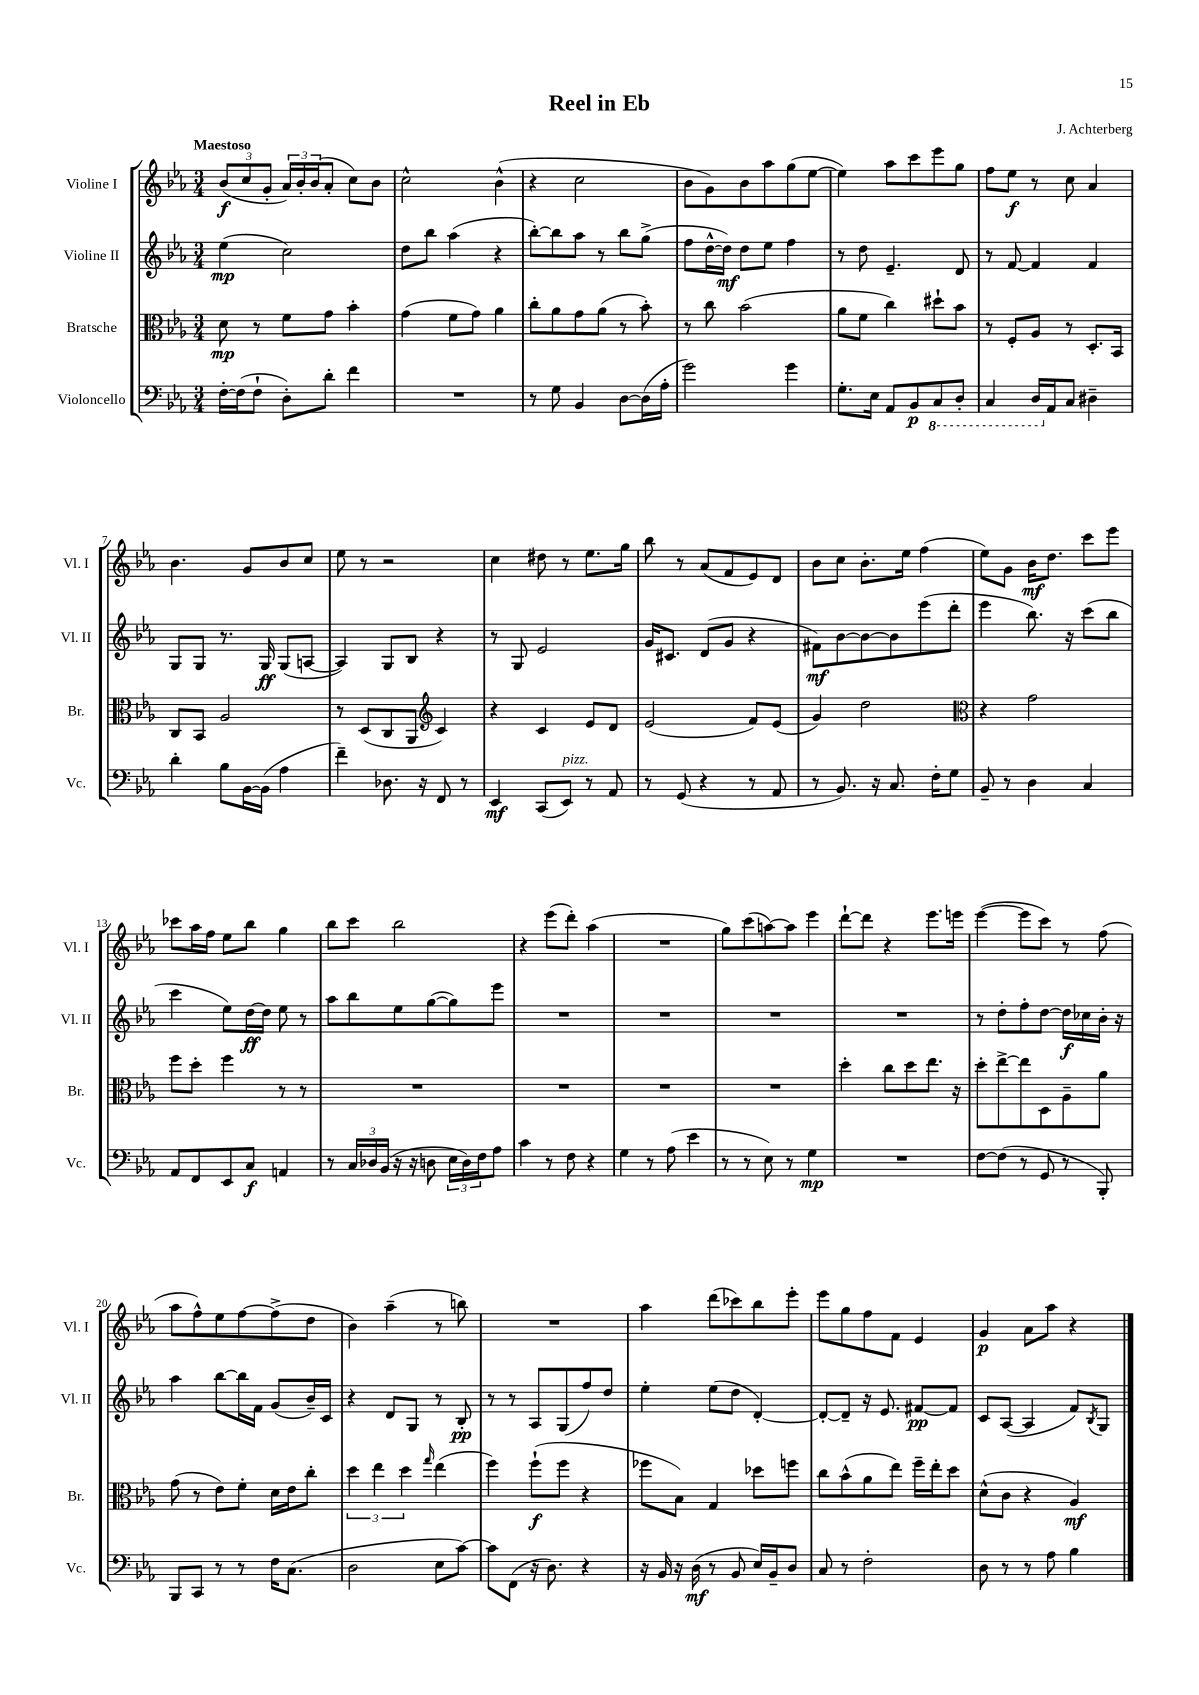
\header { title = "Reel in Eb" composer = "J. Achterberg" }
<<
\new StaffGroup <<
\new Staff = "s0" \with { instrumentName = "Violine I" shortInstrumentName = "Vl. I" } {
    \clef treble \key ees \major \numericTimeSignature \time 3/4 \tempo "Maestoso"
    \tuplet 3/2 { bes'8\f( c''8 g'8-. } \tuplet 3/2 { aes'16) bes'16-. bes'16( } aes'8-. c''8) bes'8 |
    c''2-^ bes'4-^( |
    r4 c''2 |
    bes'8 g'8) bes'8 aes''8 g''8( ees''8~ |
    ees''4) aes''8 c'''8 ees'''8 g''8 |
    f''8 ees''8\f r8 c''8 aes'4 |
    bes'4. g'8 bes'8 c''8 |
    ees''8 r8 r2 |
    c''4 dis''8 r8 ees''8. g''16 |
    bes''8 r8 aes'8( f'8 ees'8) d'8 |
    bes'8 c''8 bes'8.-. ees''16 f''4( |
    ees''8) g'8 bes'16\mf d''8. c'''8 ees'''8 |
    ces'''8 aes''16 f''16 ees''8 bes''8 g''4 |
    bes''8 c'''8 bes''2 |
    r4 ees'''8( d'''8-.) aes''4( |
    R2. |
    g''8) c'''8( a''8~) a''8 ees'''4 |
    d'''8~-! d'''8 r4 ees'''8. e'''16 |
    ees'''4~( ees'''8 c'''8) r8 f''8( |
    aes''8 f''8-^) ees''8 f''8~ f''8->( d''8 |
    bes'4) aes''4--( r8 b''8) |
    R2. |
    aes''4 d'''8( ces'''8) bes''8 ees'''8-. |
    ees'''8 g''8 f''8 f'8 ees'4 |
    g'4\p aes'8 aes''8 r4 \bar "|." |
}
\new Staff = "s1" \with { instrumentName = "Violine II" shortInstrumentName = "Vl. II" } {
    \clef treble \key ees \major \numericTimeSignature \time 3/4
    ees''4\mp( c''2) |
    d''8 bes''8 aes''4( r4 |
    bes''8~-.) bes''8 aes''8 r8 bes''8 g''8->( |
    f''8 d''16~-^ d''16\mf) d''8 ees''8 f''4 |
    r8 d''8 ees'4.-- d'8 |
    r8 f'8~ f'4 f'4 |
    g8 g8 r8. g16\ff g8( a8~ |
    a4) g8 bes8 r4 |
    r8 g8 ees'2 |
    g'16 cis'8. d'8( g'8 r4 |
    fis'8\mf) bes'8~ bes'8~ bes'8 ees'''8( d'''8-. |
    ees'''4 bes''8.) r16 c'''8( bes''8 |
    c'''4 ees''8) d''16~\ff d''16 ees''8 r8 |
    aes''8 bes''8 ees''8 g''8~( g''8) ees'''8 |
    R2. |
    R2. |
    R2. |
    R2. |
    r8 d''8-. f''8-. d''8~ d''16\f ces''16 bes'16-. r16 |
    aes''4 bes''8~ bes''16 f'16 g'8( bes'16--) c'16 |
    r4 d'8 g8 r8 bes8-.\pp |
    r8 r8 aes8 g8( f''8) d''8 |
    ees''4-. ees''8( d''8 d'4~-.) |
    d'8~-. d'8-- r16 ees'8. fis'8~\pp fis'8 |
    c'8 aes8~( aes4 f'8) \acciaccatura { bes8 } g8 \bar "|." |
}
\new Staff = "s2" \with { instrumentName = "Bratsche" shortInstrumentName = "Br." } {
    \clef alto \key ees \major \numericTimeSignature \time 3/4
    d'8\mp r8 f'8 g'8 bes'4-. |
    g'4( f'8 g'8) aes'4 |
    c''8-. aes'8 g'8 aes'8( r8 bes'8-.) |
    r8 c''8 bes'2( |
    aes'8 f'8 c''4) dis''8-! bes'8 |
    r8 f8-. aes8 r8 d8.-. bes,16 |
    c8 bes,8 aes2 |
    r8 d8( c8 aes,8 \clef treble c'4) |
    r4 c'4 ees'8 d'8 |
    ees'2( f'8) ees'8( |
    g'4) d''2 |
    \clef alto r4 g'2 |
    f''8 d''8-. f''4 r8 r8 |
    R2. |
    R2. |
    R2. |
    R2. |
    d''4-. c''8 d''8 ees''8. r16 |
    d''8-. ees''8~-> ees''8 d8 aes8-- aes'8 |
    g'8( r8 ees'8) f'8-. d'16 ees'16 c''8-. |
    \tuplet 3/2 { d''4 ees''4 d''4 } \grace { g''16 } ees''4( |
    f''4) f''8-!\f( f''8 r4 |
    fes''8 bes8) g4 des''8 f''8 |
    c''8 bes'8-^( aes'8 ees''8) f''16-- ees''16-. d''8 |
    d'8-^( c'8 r4 aes4\mf) \bar "|." |
}
\new Staff = "s3" \with { instrumentName = "Violoncello" shortInstrumentName = "Vc." } {
    \clef bass \key ees \major \numericTimeSignature \time 3/4
    f16~-. f16( f8-! d8-.) d'8-. f'4 |
    R2. |
    r8 g8 bes,4 d8~ d16( aes16-. |
    g'2) g'4 |
    g8.-. ees16 aes,8 bes,8\p \ottava #-1 c,8 d,8-. |
    c,4 d,16 \ottava #0 aes,16 c8 dis4-- |
    d'4-. bes8 bes,16~ bes,16( aes4 |
    f'4--) des8. r16 f,8 r8 |
    ees,4\mf c,8( ees,8^\markup { \italic "pizz." }) r8 aes,8 |
    r8 g,8( r4 r8 aes,8 |
    r8 bes,8.) r16 c8. f16-. g8 |
    bes,8-- r8 d4 c4 |
    aes,8 f,8 ees,8 c8\f a,4 |
    r8 \tuplet 3/2 { c16 des16 bes,16( } r16 r16 d8 \tuplet 3/2 { ees16 d16) f16 } aes8 |
    c'4 r8 f8 r4 |
    g4 r8 aes8( ees'4 |
    r8 r8 ees8) r8 g4\mp |
    R2. |
    f8~ f8( r8 g,8 r8 bes,,8-.) |
    bes,,8 c,8 r8 r8 f16 c8.( |
    d2 ees8 c'8~) |
    c'8 f,8( r16 d8.) r4 |
    r16 bes,16 r16 d16\mf( r8 bes,8 ees16) bes,16-- d8 |
    c8 r8 f2-. |
    d8 r8 r8 aes8 bes4 \bar "|." |
}
>>
>>
